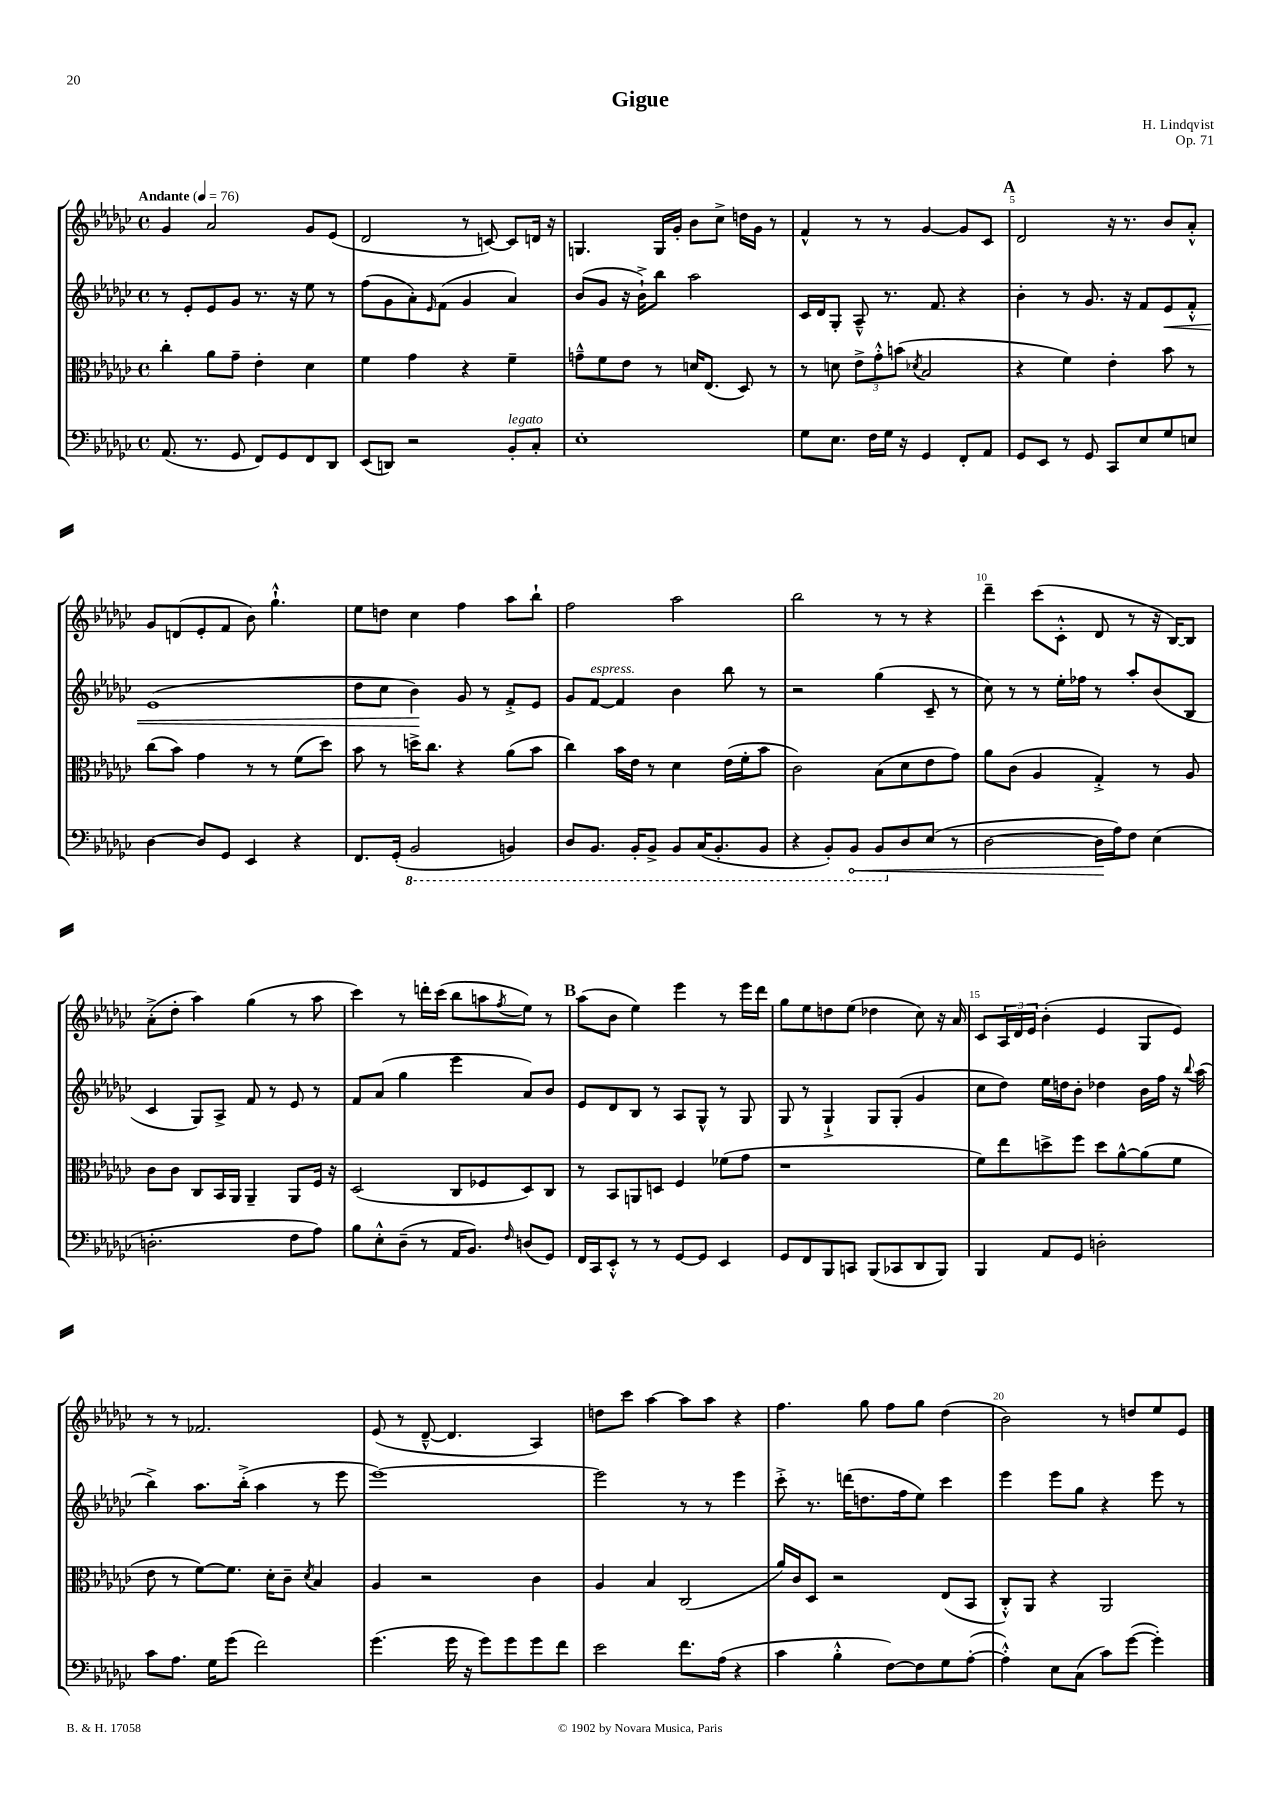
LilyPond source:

\header { title = "Gigue" composer = "H. Lindqvist" opus = "Op. 71" }
<<
\new StaffGroup <<
\new Staff = "s0" {
    \clef treble \key ges \major \defaultTimeSignature \time 4/4 \tempo "Andante" 4 = 76
    ges'4 aes'2 ges'8 ees'8( |
    des'2 r8 c'8~) c'8 d'16 r16 |
    g4. g16 ges'16-. bes'8 ces''8-> d''16 ges'16 r8 |
    f'4-^ r8 r8 ges'4~ ges'8 ces'8 |
    \mark \markup { \bold "A" } des'2 r16 r8. bes'8 aes'8-.-^ |
    ges'8 d'8( ees'8-. f'8 bes'8) ges''4.-!-^ |
    ees''8 d''8 ces''4 f''4 aes''8 bes''8-! |
    f''2 aes''2 |
    bes''2 r8 r8 r4 |
    des'''4-- ces'''8( ces'8-.-^ des'8 r8 r16 bes16~) bes8 |
    aes'8-.->( des''8-. aes''4) ges''4( r8 aes''8 |
    ces'''4) r8 d'''16-. ces'''16( bes''8 a''8 \acciaccatura { f''8 } ees''8) r8 |
    \mark \markup { \bold "B" } aes''8( bes'8 ees''4) ees'''4 r8 ees'''16 des'''16 |
    ges''8 ees''8 d''8 ees''8( des''4 ces''8) r16 aes'16 |
    ces'8 \tuplet 3/2 { aes16 des'16 ees'16 } bes'4-.( ees'4 ges8 ees'8) |
    r8 r8 fes'2. |
    ees'8( r8 des'8~---^ des'4. aes4) |
    d''8 ces'''8 aes''4~ aes''8 aes''8 r4 |
    f''4. ges''8 f''8 ges''8 des''4( |
    bes'2) r8 d''8 ees''8 ees'8 \bar "|." |
}
\new Staff = "s1" {
    \clef treble \key ges \major \defaultTimeSignature \time 4/4
    r8 ees'8-. ees'8 ges'8 r8. r16 ees''8 r8 |
    f''8( ges'8 aes'8-.) \grace { ees'16 } f'8( ges'4 aes'4) |
    bes'8( ges'8 r16 bes'16-!->) bes''8 aes''2 |
    ces'16 des'16 ges8-. aes8---^ r8. f'8. r4 |
    \mark \markup { \bold "A" } bes'4-. r8 ges'8. r16 f'8 ees'8\< f'8-.-^ |
    ees'1( |
    des''8 ces''8 bes'4\!) ges'8 r8 f'8-.-> ees'8 |
    ges'8 f'8~^\markup { \italic "espress." } f'4 bes'4 bes''8 r8 |
    r2 ges''4( ces'8-- r8 |
    ces''8) r8 r8 ees''16-. fes''16 r8 aes''8-. bes'8( bes8 |
    ces'4 ges8) aes8-> f'8 r8 ees'8 r8 |
    f'8 aes'8( ges''4 ees'''4 aes'8) bes'8 |
    \mark \markup { \bold "B" } ees'8 des'8 bes8 r8 aes8 ges8-^ r8 ges8 |
    ges8 r8 ges4-!-> ges8 ges8-.( ges'4 |
    ces''8 des''8) ees''16 d''16 bes'8-. des''4 bes'16 f''16 r16 \appoggiatura { bes''8 } aes''16( |
    bes''4->) aes''8. bes''16-.->( aes''4 r8 ees'''8 |
    ees'''1~) |
    ees'''2 r8 r8 ees'''4 |
    ces'''8-.-> r8. d'''16( d''8. f''16 ees''8) ces'''4 |
    ees'''4 ees'''8 ges''8 r4 ees'''8 r8 \bar "|." |
}
\new Staff = "s2" {
    \clef alto \key ges \major \defaultTimeSignature \time 4/4
    ces''4-. aes'8 ges'8-- ees'4-. des'4 |
    f'4 ges'4 r4 f'4-- |
    g'8---^ f'8 ees'8 r8 d'16 ees8.( des8) r8 |
    r8 d'8 \tuplet 3/2 { ees'8-> ges'8-.-^ b'8( } \acciaccatura { des'8 } bes2 |
    \mark \markup { \bold "A" } r4 f'4) ees'4-. bes'8 r8 |
    ces''8( bes'8) ges'4 r8 r8 f'8( des''8) |
    bes'8 r8 d''16-> ces''8. r4 aes'8( bes'8 |
    ces''4) bes'16 ees'16 r8 des'4 ees'16( f'16-. bes'8 |
    ces'2) bes8( des'8 ees'8 ges'8) |
    aes'8 ces'8( aes4 ges4-.->) r8 aes8 |
    ces'8 ces'8 ces8 bes,16 aes,16 aes,4-- aes,8 f16 r16 |
    des2( ces8 fes8 des8) ces8 |
    \mark \markup { \bold "B" } r8 bes,8 a,8 d8 f4 fes'8( ges'8 |
    r1 |
    f'8) ees''8 d''8-> f''8 d''8 aes'8~-^ aes'8( f'8 |
    ees'8 r8 f'8~) f'8. des'16-. ces'8-- \acciaccatura { des'8 } bes4 |
    aes4 r2 ces'4 |
    aes4 bes4 ces2( |
    aes'16) ces'16 des8 r2 ees8( bes,8 |
    ces8-.-^) aes,8 r4 aes,2 \bar "|." |
}
\new Staff = "s3" {
    \clef bass \key ges \major \defaultTimeSignature \time 4/4
    aes,8.( r8. ges,8 f,8) ges,8 f,8 des,8 |
    ees,8( d,8) r2 bes,8-.^\markup { \italic "legato" } ces8-. |
    ees1-. |
    ges8 ees8. f16 ges16 r16 ges,4 f,8-. aes,8 |
    \mark \markup { \bold "A" } ges,8 ees,8 r8 ges,8 ces,8 ees8 ges8 e8 |
    des4~ des8 ges,8 ees,4 r4 |
    f,8. ges,16-.( \ottava #-1 bes,,2 b,,4) |
    des,8 bes,,8. bes,,16-. bes,,8-> bes,,8 ces,16( bes,,8.-. bes,,8 |
    r4 bes,,8-.) \once \override Hairpin.circled-tip = ##t bes,,8\< bes,,8 \ottava #0 des8 ees8( r8 |
    des2~ des16\! aes16) f8 ees4( |
    d2.-. f8 aes8) |
    bes8 ees8-.-^ des8--( r8 aes,16 bes,8.) \grace { f16 } d8( ges,8) |
    \mark \markup { \bold "B" } f,16 ces,16 ees,8-.-^ r8 r8 ges,8~ ges,8 ees,4 |
    ges,8 f,8 bes,,8 c,8 bes,,8( ces,8 des,8 bes,,8) |
    bes,,4 aes,8 ges,8 d2-. |
    ces'8 aes8. ges16 ges'8( f'2) |
    ges'4.( ges'16 r16 ges'8) ges'8 ges'8 f'8 |
    ees'2 f'8. aes16( r4 |
    ces'4 bes4-.-^ f8~) f8 ges8 aes8~-.( |
    aes4-.-^) ees8 ces8( ces'8) ges'8~( ges'4-.) \bar "|." |
}
>>
>>
\layout { \context { \Score \override BarNumber.break-visibility = ##(#f #t #t) barNumberVisibility = #(every-nth-bar-number-visible 5) } }
